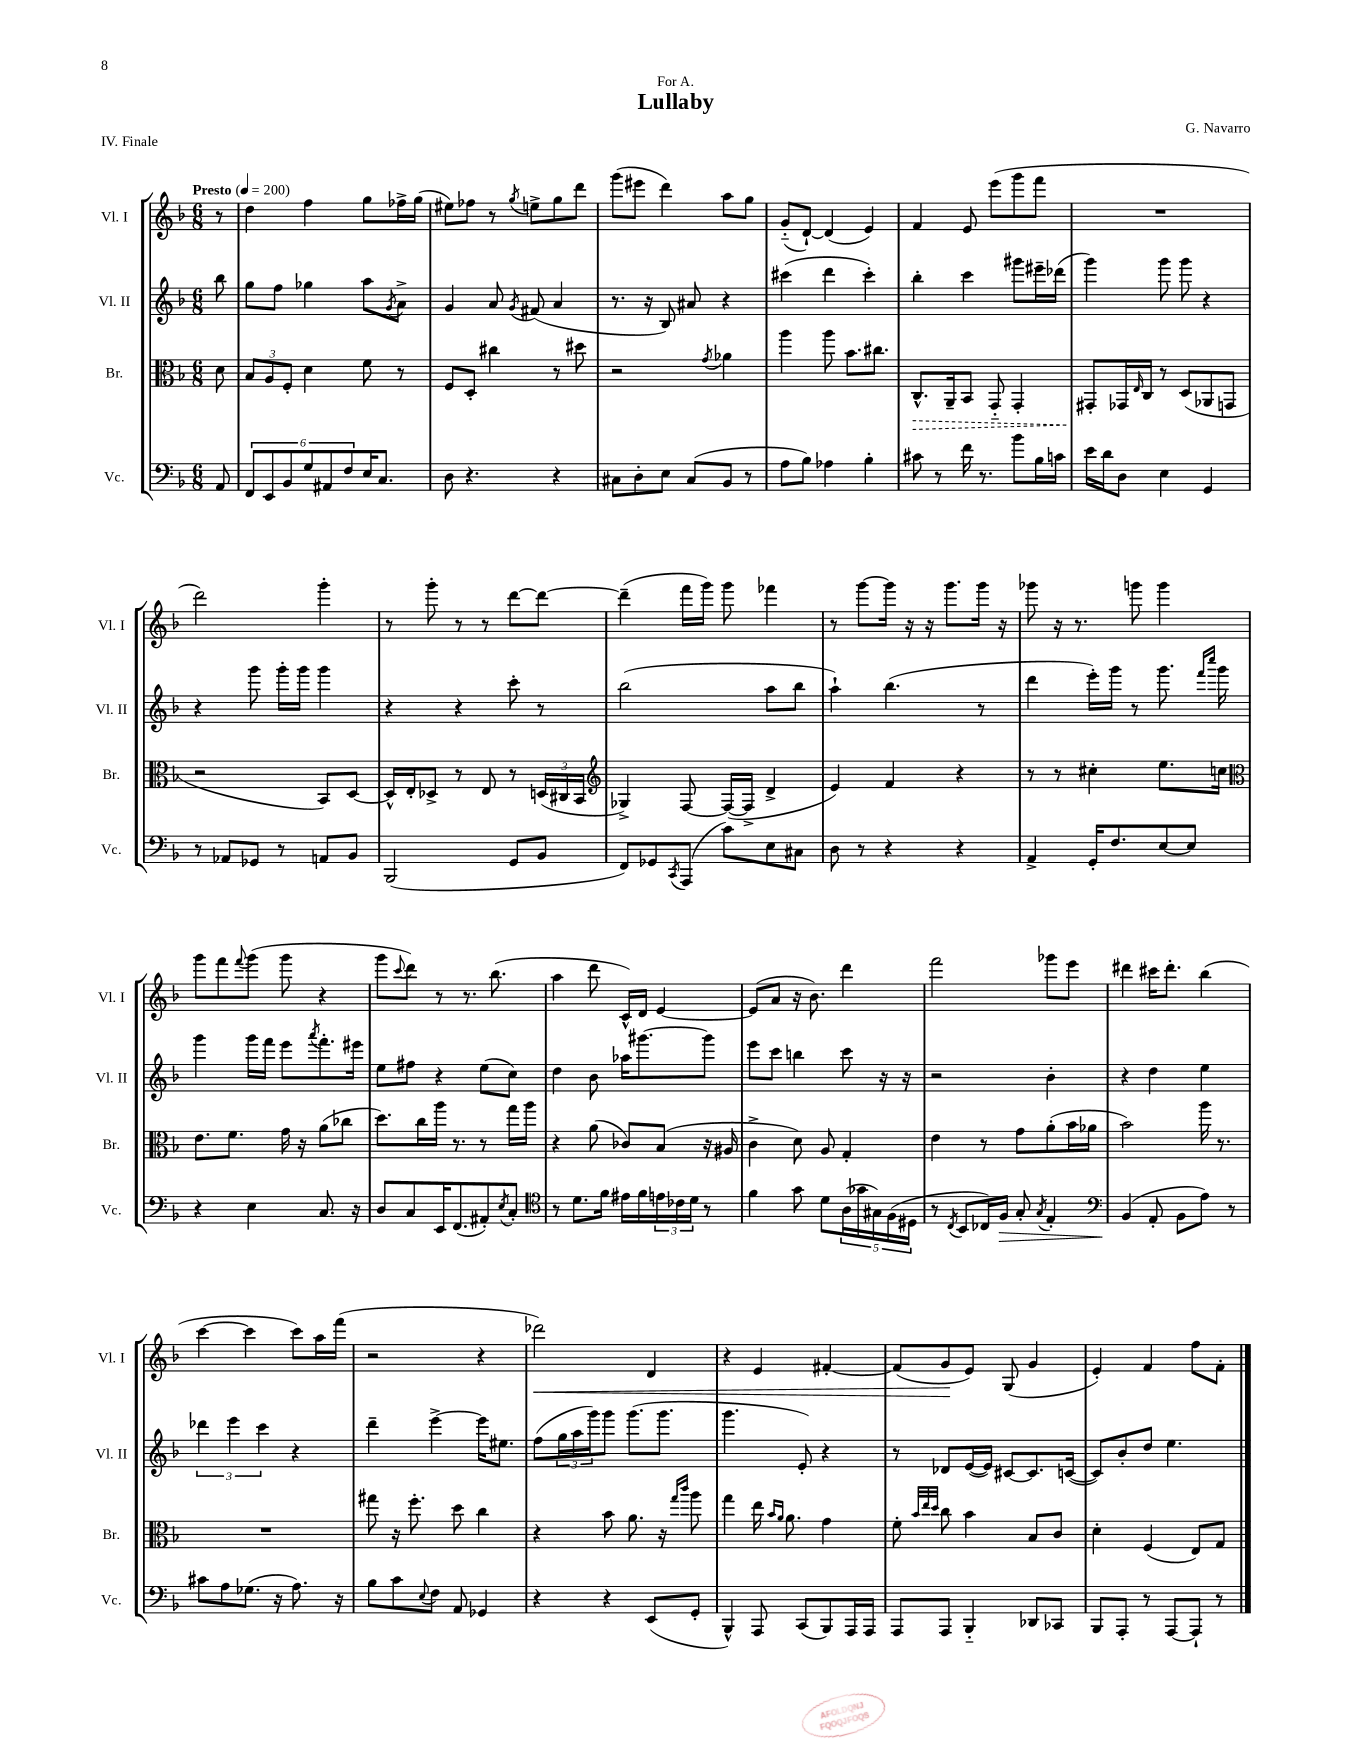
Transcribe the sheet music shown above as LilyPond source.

\header { title = "Lullaby" composer = "G. Navarro" dedication = "For A." piece = "IV. Finale" }
<<
\new StaffGroup <<
\new Staff = "s0" \with { instrumentName = "Vl. I" shortInstrumentName = "Vl. I" } {
    \clef treble \key f \major \numericTimeSignature \time 6/8 \partial 8 \tempo "Presto" 4 = 200
    r8 |
    d''4 f''4 g''8 fes''16-> g''16( |
    eis''8) fes''8 r8 \acciaccatura { g''8 } e''8-> g''8 d'''8 |
    g'''8( eis'''8 d'''4) a''8 g''8 |
    g'8-_( d'8~-!) d'4( e'4) |
    f'4 e'8 e'''8( g'''8 f'''8 |
    R2. |
    d'''2) g'''4-. |
    r8 g'''8-. r8 r8 d'''8~ d'''8~ |
    d'''4--( f'''16 g'''16) g'''8 fes'''4 |
    r8 g'''8~ g'''16 r16 r16 g'''8. g'''16 r16 |
    ges'''8 r16 r8. g'''8 g'''4 |
    g'''8 f'''8 \appoggiatura { f'''8 } g'''8( g'''8 r4 |
    g'''8 \appoggiatura { c'''8 } d'''8) r8 r8. bes''8.( |
    a''4 d'''8 c'16-^) d'16 e'4~ |
    e'8( a'8 r16 bes'8.) d'''4 |
    f'''2 ges'''8 e'''8 |
    dis'''4 cis'''16 dis'''8.-. bes''4( |
    c'''4~ c'''4 c'''8) a''16 f'''16( |
    r2 r4 |
    des'''2\<) d'4 |
    r4 e'4 fis'4~-. |
    fis'8( g'8\! e'8) g8( g'4 |
    e'4-.) f'4 f''8 f'8-. \bar "|." |
}
\new Staff = "s1" \with { instrumentName = "Vl. II" shortInstrumentName = "Vl. II" } {
    \clef treble \key f \major \numericTimeSignature \time 6/8 \partial 8
    bes''8 |
    g''8 f''8 ges''4 a''8 \acciaccatura { g'8 } a'8-> |
    g'4 a'8 \acciaccatura { g'8 } fis'8( a'4 |
    r8. r16 bes8) ais'8 r4 |
    cis'''4( d'''4 cis'''4-.) |
    bes''4-. c'''4 gis'''8 eis'''16-- des'''16( |
    g'''4) g'''8 g'''8 r4 |
    r4 g'''8 g'''16-. g'''16 g'''4 |
    r4 r4 c'''8-. r8 |
    bes''2( a''8 bes''8 |
    a''4-!) bes''4.( r8 |
    d'''4 e'''16-.) g'''16 r8 g'''8. \grace { f'''16 c''''16 } g'''16 |
    g'''4 g'''16 f'''16 e'''8 \acciaccatura { a'''8 } f'''8.-. eis'''16 |
    e''8 fis''8 r4 e''8( c''8) |
    d''4 bes'8 aes''16 gis'''8.~ gis'''8 |
    e'''8 c'''8 b''4 c'''8 r16 r16 |
    r2 bes'4-. |
    r4 d''4 e''4 |
    \tuplet 3/2 { des'''4 e'''4 c'''4 } r4 |
    d'''4-- e'''4~-> e'''16 eis''8. |
    f''8( \tuplet 3/2 { g''16 a''16 g'''16) } g'''8 g'''8.( g'''8. |
    g'''4. e'8-.) r4 |
    r8 des'8 e'16~( e'16) cis'8~ cis'8. c'16~( |
    c'8) bes'8-. d''8 e''4. \bar "|." |
}
\new Staff = "s2" \with { instrumentName = "Br." shortInstrumentName = "Br." } {
    \clef alto \key f \major \numericTimeSignature \time 6/8 \partial 8
    d'8 |
    \tuplet 3/2 { bes8 a8 f8-. } d'4 f'8 r8 |
    f8 d8-. cis''4 r8 dis''8 |
    r2 \acciaccatura { g'8 } aes'4 |
    a''4 a''8 bes'8. cis''8. |
    \once \override Hairpin.style = #'dashed-line c8.-^\> a,16-- bes,8 g,8-_ g,4-. |
    gis,8-.\! ges,16 \grace { e16 } c16 r8 d8( aes,8 g,8 |
    r2 bes,8) d8~ |
    d16-^ e16-. des8-> r8 e8 r8 \tuplet 3/2 { d16( cis16 bes,16 } |
    \clef treble ges4->) f8~ f16~( f16-> d'4-> |
    e'4) f'4 r4 |
    r8 r8 cis''4-. e''8. c''16 |
    \clef alto e'8. f'8. g'16 r16 a'8( ces''8 |
    d''8.) c''16 a''16 r8. r8 g''16 a''16 |
    r4 a'8( ces'8) bes8( r16 ais16 |
    c'4-> d'8) a8 g4-. |
    e'4 r8 g'8 a'8-.( bes'16 aes'16 |
    bes'2) a''16 r8. |
    R2. |
    gis''8 r16 f''8.-. d''8 c''4 |
    r4 bes'8 a'8. r16 \grace { g''16 c'''16 } a''8 |
    g''4 e''16 \grace { bes'16 a'16 } a'8. g'4 |
    f'8-. \grace { bes'32 e''32 d''32 } c''8 bes'4 bes8 c'8 |
    d'4-. f4( e8) g8 \bar "|." |
}
\new Staff = "s3" \with { instrumentName = "Vc." shortInstrumentName = "Vc." } {
    \clef bass \key f \major \numericTimeSignature \time 6/8 \partial 8
    a,8 |
    \tuplet 6/4 { f,8 e,8 bes,8 g8 ais,8 f8 } e16 c8. |
    d8 r4. r4 |
    cis8 d8-. e8 cis8( bes,8 r8 |
    a8 bes8) aes4 bes4-. |
    cis'8 r8 f'16 r8. bes'8 bes16 c'16 |
    e'16 d'16 d8 e4 g,4 |
    r8 aes,8 ges,8 r8 a,8 bes,8 |
    bes,,2( g,8 bes,8 |
    f,8) ges,8 \acciaccatura { c,8 } a,,8( c'8) e8 cis8 |
    d8 r8 r4 r4 |
    a,4-> g,16-. f8. e8~ e8 |
    r4 e4 c8. r16 |
    d8 c8 e,16 f,8.( ais,8-.) \acciaccatura { e8 } c8-. |
    \clef tenor r8 d'8. f'16 eis'16 f'16 \tuplet 3/2 { e'16 ces'16 d'16 } r8 |
    f'4 g'8 d'8 \tuplet 5/4 { a16( ges'16 gis16) f16( dis16 } |
    r8 \acciaccatura { c8 } bes,8 ces16) f16\> g8-. \acciaccatura { g8 } e4-. |
    \clef bass bes,4\!( a,8-. bes,8 a8) r8 |
    cis'8 a8 ges8.( r16 a8.) r16 |
    bes8 c'8 \appoggiatura { e8 } f8 a,8 ges,4 |
    r4 r4 e,8( g,8-. |
    bes,,4-^) a,,8 c,8( bes,,8) a,,16 a,,16 |
    a,,8 a,,8 bes,,4-_ des,8 ces,8 |
    bes,,8 a,,8-. r8 a,,8~ a,,8-! r8 \bar "|." |
}
>>
>>
\layout { \context { \Score \remove "Bar_number_engraver" } }
